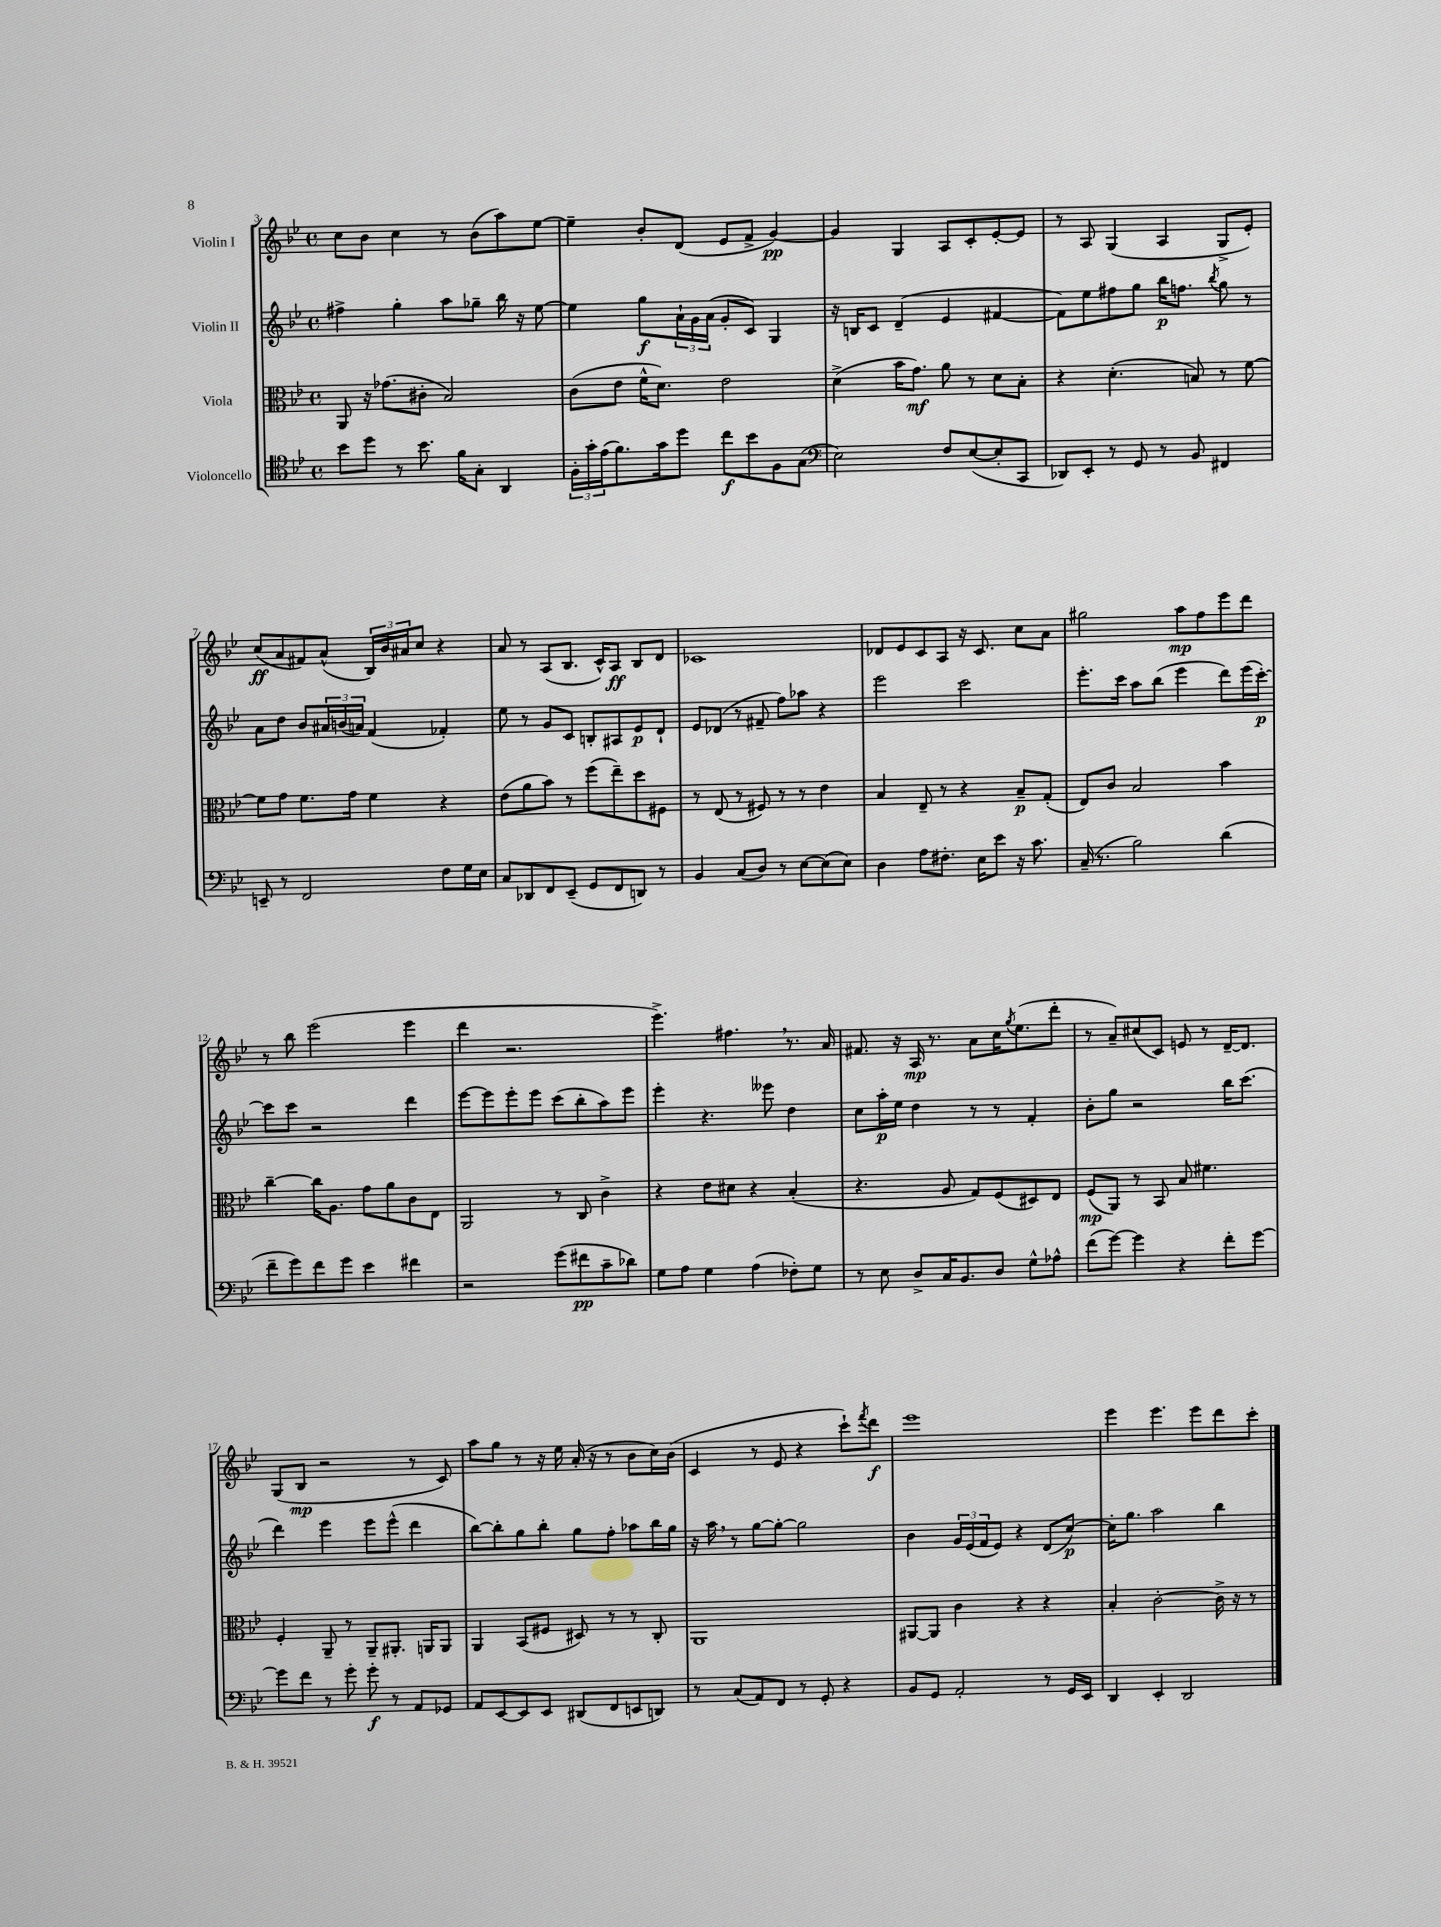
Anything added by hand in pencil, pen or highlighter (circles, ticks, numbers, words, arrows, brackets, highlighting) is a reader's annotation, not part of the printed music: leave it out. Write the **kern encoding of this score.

**kern	**dynam	**kern	**dynam	**kern	**dynam	**kern	**dynam
*part4	*part4	*part3	*part3	*part2	*part2	*part1	*part1
*staff4	*staff4	*staff3	*staff3	*staff2	*staff2	*staff1	*staff1
*I"Violoncello	*	*I"Viola	*	*I"Violin II	*	*I"Violin I	*
*clefC4	*	*clefC3	*	*clefG2	*	*clefG2	*
*k[b-e-]	*	*k[b-e-]	*	*k[b-e-]	*	*k[b-e-]	*
*M4/4	*	*M4/4	*	*M4/4	*	*M4/4	*
*met(c)	*	*met(c)	*	*met(c)	*	*met(c)	*
=3	=3	=3	=3	=3	=3	=3	=3
8b-\L	.	8AA/	.	4ff#X^\	.	8cc\L	.
8dd\J	.	16r	.	.	.	8b-\J	.
.	.	(8.g-X\L	.	.	.	.	.
8r	.	.	.	4gg'\	.	4cc\	.
8.b-\	.	8c#X'\J	.	.	.	.	.
.	.	2B-/)	.	8aa\L	.	8r	.
16f\KL	.	.	.	.	.	.	.
8G'\J	.	.	.	8gg-X~\J	.	(8b-\L	.
4AA/	.	.	.	16bb-\	.	8aa\)	.
.	.	.	.	16r	.	.	.
.	.	.	.	[8ee-\	.	[8ee-\J	.
=4	=4	=4	=4	=4	=4	=4	=4
24F'\LL	.	(8c\L	.	4ee-\]	.	4ee-~\]	.
24g'\	.	.	.	.	.	.	.
(24e-\J	.	.	.	.	.	.	.
8.f\)	.	8e-\J	.	.	.	.	.
.	.	16f^^\KL	.	8gg\L	f	8b-'/L	.
16g\k	.	8.d\J)	.	.	.	.	.
8dd\J	.	.	.	24a`\L	.	(8d/J	.
.	.	.	.	24g\	.	.	.
.	.	.	.	(24a\JJ	.	.	.
8cc\L	f	2e-\	.	8g'/L	.	8e-/L	.
8b-\	.	.	.	8c/J)	.	8f^/J	.
8F\	.	.	.	4G/	.	[4g/)	pp
(8G\J	.	.	.	.	.	.	.
=5	=5	=5	=5	=5	=5	=5	=5
*clefF4	*	*	*	*	*	*	*
2E-\)	.	(4d^\	.	16r	.	4g/]	.
.	.	.	.	16Bn/KL	.	.	.
.	.	.	.	8c/J	.	.	.
.	.	16b-\KL	.	(4d~/	.	4G/	.
.	.	8.g\J)	mf	.	.	.	.
8F/L	.	8a\	.	4e-/	.	8A/L	.
([8E-/	.	8r	.	.	.	8c'/	.
8E-'/]	.	8d\L	.	[4f#X/	.	[8e-'/	.
8CC/J	.	8B-'\J	.	.	.	8e-/J]	.
=6	=6	=6	=6	=6	=6	=6	=6
8DD-X/L)	.	4r	.	8f#\L])	.	8r	.
8EE-'/J	.	.	.	8ee-\	.	8A/	.
8r	.	(4.d'\	.	8ff#X\	.	(4G/	.
8GG/	.	.	.	8gg\J	.	.	.
8r	.	.	.	16bb-\KL	p	4A/	.
.	.	.	.	8.ffn\J	.	.	.
8BB-/	.	8Bn/)	.	.	.	.	.
.	.	.	.	8qbb-/	.	.	.
4FF#X/	.	8r	.	8gg\	.	8G^/L	.
.	.	[8f\	.	8r	.	8e-'/J)	.
!!LO:LB:g=z
=7	=7	=7	=7	=7	=7	=7	=7
8EEn~/	.	8f\L]	.	8a\L	.	(8cc/L	ff
8r	.	8g\J	.	8dd\J	.	8a/	.
2FF/	.	8.f\L	.	8b-/L	.	8f#X/)	.
.	.	.	.	24a#X/L	.	(8a^^/J	.
.	.	.	.	(24bn/	.	.	.
.	.	16g\Jk	.	.	.	.	.
.	.	.	.	24an/JJ)	.	.	.
.	.	4f\	.	(4f/	.	24B-/LL)	.
.	.	.	.	.	.	24b-/	.
.	.	.	.	.	.	24a#X/J	.
.	.	.	.	.	.	8cc/J	.
8F\L	.	4r	.	4f-X'/)	.	4r	.
16G\L	.	.	.	.	.	.	.
16E-\JJ	.	.	.	.	.	.	.
=8	=8	=8	=8	=8	=8	=8	=8
8C/L	.	(8e-\L	.	8ee-\	.	8a/	.
8DD-X/	.	8a\	.	8r	.	8r	.
8FF/	.	8b-\J)	.	8g/L	.	(8A/L	.
(8EE-~/J	.	8r	.	8c/J	.	8.B-/J	.
8GG/L	.	(8ff\L	.	8Bn'/L	.	.	.
.	.	.	.	.	.	16c^^/KL)	.
8FF/	.	8ee-~\)	.	8A#X/	.	8A/J	ff
8DDn/J)	.	8dd\	.	8e-/	p	8B-/L	.
8r	.	8F#X\J	.	8d`/J	.	8d/J	.
=9	=9	=9	=9	=9	=9	=9	=9
4BB-/	.	8r	.	8e-/L	.	1c-X	.
.	.	(8E-/	.	(8d-X/J	.	.	.
(8C/L	.	8r	.	8r	.	.	.
8D/J)	.	8F#X/)	.	8f#X~/	.	.	.
8r	.	8r	.	8ff\L)	.	.	.
[8E-\L	.	8r	.	8aa-X\J	.	.	.
(8E-\]	.	4e-\	.	4r	.	.	.
8E-\J)	.	.	.	.	.	.	.
=10	=10	=10	=10	=10	=10	=10	=10
4D\	.	4B-/	.	2eee-\	.	8d-X/L	.
.	.	.	.	.	.	8e-/	.
8A\L	.	8E-~/	.	.	.	8c/	.
8.F#X'\J	.	8r	.	.	.	8A/J	.
.	.	4r	.	2ccc\	.	16r	.
16E-\KL	.	.	.	.	.	8.c/	.
8e-\J	.	.	.	.	.	.	.
16r	.	8B-~/L	p	.	.	8cc\L	.
8.c\	.	.	.	.	.	.	.
.	.	(8G'/J	.	.	.	8a\J	.
=11	=11	=11	=11	=11	=11	=11	=11
(16C~/	.	8E-/L)	.	8.eee-'\L	.	2gg#X\	.
8.r	.	.	.	.	.	.	.
.	.	8c/J	.	.	.	.	.
.	.	.	.	16ccc\Jk	.	.	.
2B-\)	.	2B-/	.	8aa\L	.	.	.
.	.	.	.	(8bb-\J	.	.	.
.	.	.	.	4eee-\	.	8aa\L	mp
.	.	.	.	.	.	8ff\	.
(4d\	.	4b-\	.	8ddd\L)	.	8eee-\	.
.	.	.	.	(16eee-\L	.	8ddd\J	.
.	.	.	.	[16ccc'\JJ)	p	.	.
!!LO:LB:g=z
=12	=12	=12	=12	=12	=12	=12	=12
8f~\L	.	[4cc~\	.	8ccc\L]	.	8r	.
8g\)	.	.	.	8ccc\J	.	8bb-\	.
8f\	.	16cc\KL]	.	2r	.	(2eee-\	.
.	.	8.A\J	.	.	.	.	.
8g\J	.	.	.	.	.	.	.
4e-\	.	8g\L	.	.	.	.	.
.	.	8a\	.	.	.	.	.
4f#X\	.	8c\	.	4ddd\	.	4eee-\	.
.	.	8E-\J	.	.	.	.	.
=13	=13	=13	=13	=13	=13	=13	=13
2r	.	2AA/	.	[8eee-\L	.	4ddd\	.
.	.	.	.	8eee-\]	.	.	.
.	.	.	.	8eee-'\	.	2.r	.
.	.	.	.	8eee-\J	.	.	.
(8g\L	.	8r	.	(8ccc\L	.	.	.
8f#X\	pp	8C/	.	8bb-'\	.	.	.
8c~\	.	4c^\	.	8aa\)	.	.	.
8d-X\J)	.	.	.	8eee-\J	.	.	.
=14	=14	=14	=14	=14	=14	=14	=14
8G\L	.	4r	.	4eee-'\	.	4.eee-^\)	.
8A\J	.	.	.	.	.	.	.
4G\	.	8e-\L	.	4.r	.	.	.
.	.	8d#X\J	.	.	.	4.ff#X,\	.
(4A\	.	4r	.	.	.	.	.
.	.	.	.	8eee--X\	.	.	.
8F-X'\L)	.	(4B-'/	.	4dd\	.	8.r	.
8G\J	.	.	.	.	.	.	.
.	.	.	.	.	.	16a/	.
=15	=15	=15	=15	=15	=15	=15	=15
8r	.	4.r	.	8cc\L	.	8.f#X/	.
8E-\	.	.	.	16aa'\L	p	.	.
.	.	.	.	16ee-\JJ	.	16r	.
8D^/L	.	.	.	4dd\	.	16A/	mp
.	.	.	.	.	.	8.r	.
16C/K	.	8A/	.	.	.	.	.
8.BB-/	.	.	.	.	.	.	.
.	.	8G/L)	.	8r	.	8a\L	.
8D/J	.	(8F/	.	8r	.	16cc\K	.
.	.	.	.	.	.	8qgg/	.
.	.	.	.	.	.	(8.ee-\	.
8G^^\L	.	8D#X/)	.	4f'/	.	.	.
8A-X^^\J	.	8E-/J	.	.	.	8ddd'\J	.
=16	=16	=16	=16	=16	=16	=16	=16
(8f\L	.	(8F/L	mp	8b-'\L	.	8r	.
[8g\J)	.	8AA/J)	.	8gg\J	.	8a~/L)	.
4g\]	.	8r	.	2r	.	(8cc#X/	.
.	.	8BB-/	.	.	.	8c/J)	.
4r	.	8B-/	.	.	.	8en/	.
.	.	4.f#X\	.	.	.	8r	.
8f'\L	.	.	.	16bb-\KL	.	[16d~/KL	.
.	.	.	.	(8.ccc\J	.	8.d/J]	.
[8g\J	.	.	.	.	.	.	.
!!LO:LB:g=z
=17	=17	=17	=17	=17	=17	=17	=17
8g\L]	.	4F'/	.	4ddd\)	.	(8G/L	.
8f\J	.	.	.	.	.	8B-/J	mp
8r	.	8AA~/	.	4eee-\	.	2r	.
8g'\	.	8r	.	.	.	.	.
8g'\	f	8AA~/L	.	8eee-\L	.	.	.
8r	.	8.AA#X'/J	.	(8eee-^^\J	.	.	.
8AA/L	.	.	.	4ddd\	.	8r	.
.	.	16AAn/KL	.	.	.	.	.
8GG-X/J	.	8AA/J	.	.	.	8c/)	.
=18	=18	=18	=18	=18	=18	=18	=18
8AA/L	.	4AA/	.	[8bb-\L)	.	8aa\L	.
[8EE-/	.	.	.	8bb-'\]	.	8gg\J	.
8EE-/]	.	(8BB-/L	.	8gg\	.	8r	.
8EE-/J	.	8F#X/J	.	8bb-'\J	.	16r	.
.	.	.	.	.	.	16ee-\	.
(8DD#X/L	.	8D#X/)	.	8gg\L	.	(16a'/	.
.	.	.	.	.	.	16r	.
8FF/	.	8r	.	8ff'\J	.	8r	.
8EEn/	.	8r	.	8aa-X\L	.	8b-\L	.
8DDn/J)	.	8C'/	.	16bb-\L	.	16cc\L)	.
.	.	.	.	16gg\JJ	.	(16b-\JJ	.
=19	=19	=19	=19	=19	=19	=19	=19
8r	.	1AA	.	16r	.	4c/	.
.	.	.	.	16aa,\	.	.	.
(8C/L	.	.	.	8r	.	.	.
8AA/)	.	.	.	[8gg\L	.	8r	.
8FF/J	.	.	.	8gg'\J_	.	8e-/	.
8r	.	.	.	2gg\]	.	4r	.
8GG'/	.	.	.	.	.	.	.
4r	.	.	.	.	.	8ccc`\L)	.
.	.	.	.	.	.	8qfff/	.
.	.	.	.	.	.	8ddd\J	f
=20	=20	=20	=20	=20	=20	=20	=20
8BB-/L	.	[8AA#X/L	.	4b-\	.	1eee-	.
8GG/J	.	8AA#/J]	.	.	.	.	.
2AA'/	.	4c\	.	24g/LL	.	.	.
.	.	.	.	(24e-/	.	.	.
.	.	.	.	24f/J	.	.	.
.	.	.	.	8e-/J)	.	.	.
.	.	4r	.	4r	.	.	.
8r	.	4r	.	(8d/L	.	.	.
16GG/LL	.	.	.	[8cc/J)	p	.	.
16EE-/JJ	.	.	.	.	.	.	.
=21	=21	=21	=21	=21	=21	=21	=21
4DD/	.	4B-'/	.	16cc'\KL]	.	4eee-\	.
.	.	.	.	8.gg\J	.	.	.
4EE-'/	.	[2c'\	.	2aa\	.	4.eee-\	.
2DD/	.	.	.	.	.	.	.
.	.	.	.	.	.	8eee-\L	.
.	.	16c^\]	.	4bb-\	.	8ddd\	.
.	.	16r	.	.	.	.	.
.	.	8r	.	.	.	8ccc'\J	.
==	==	==	==	==	==	==	==
*-	*-	*-	*-	*-	*-	*-	*-
